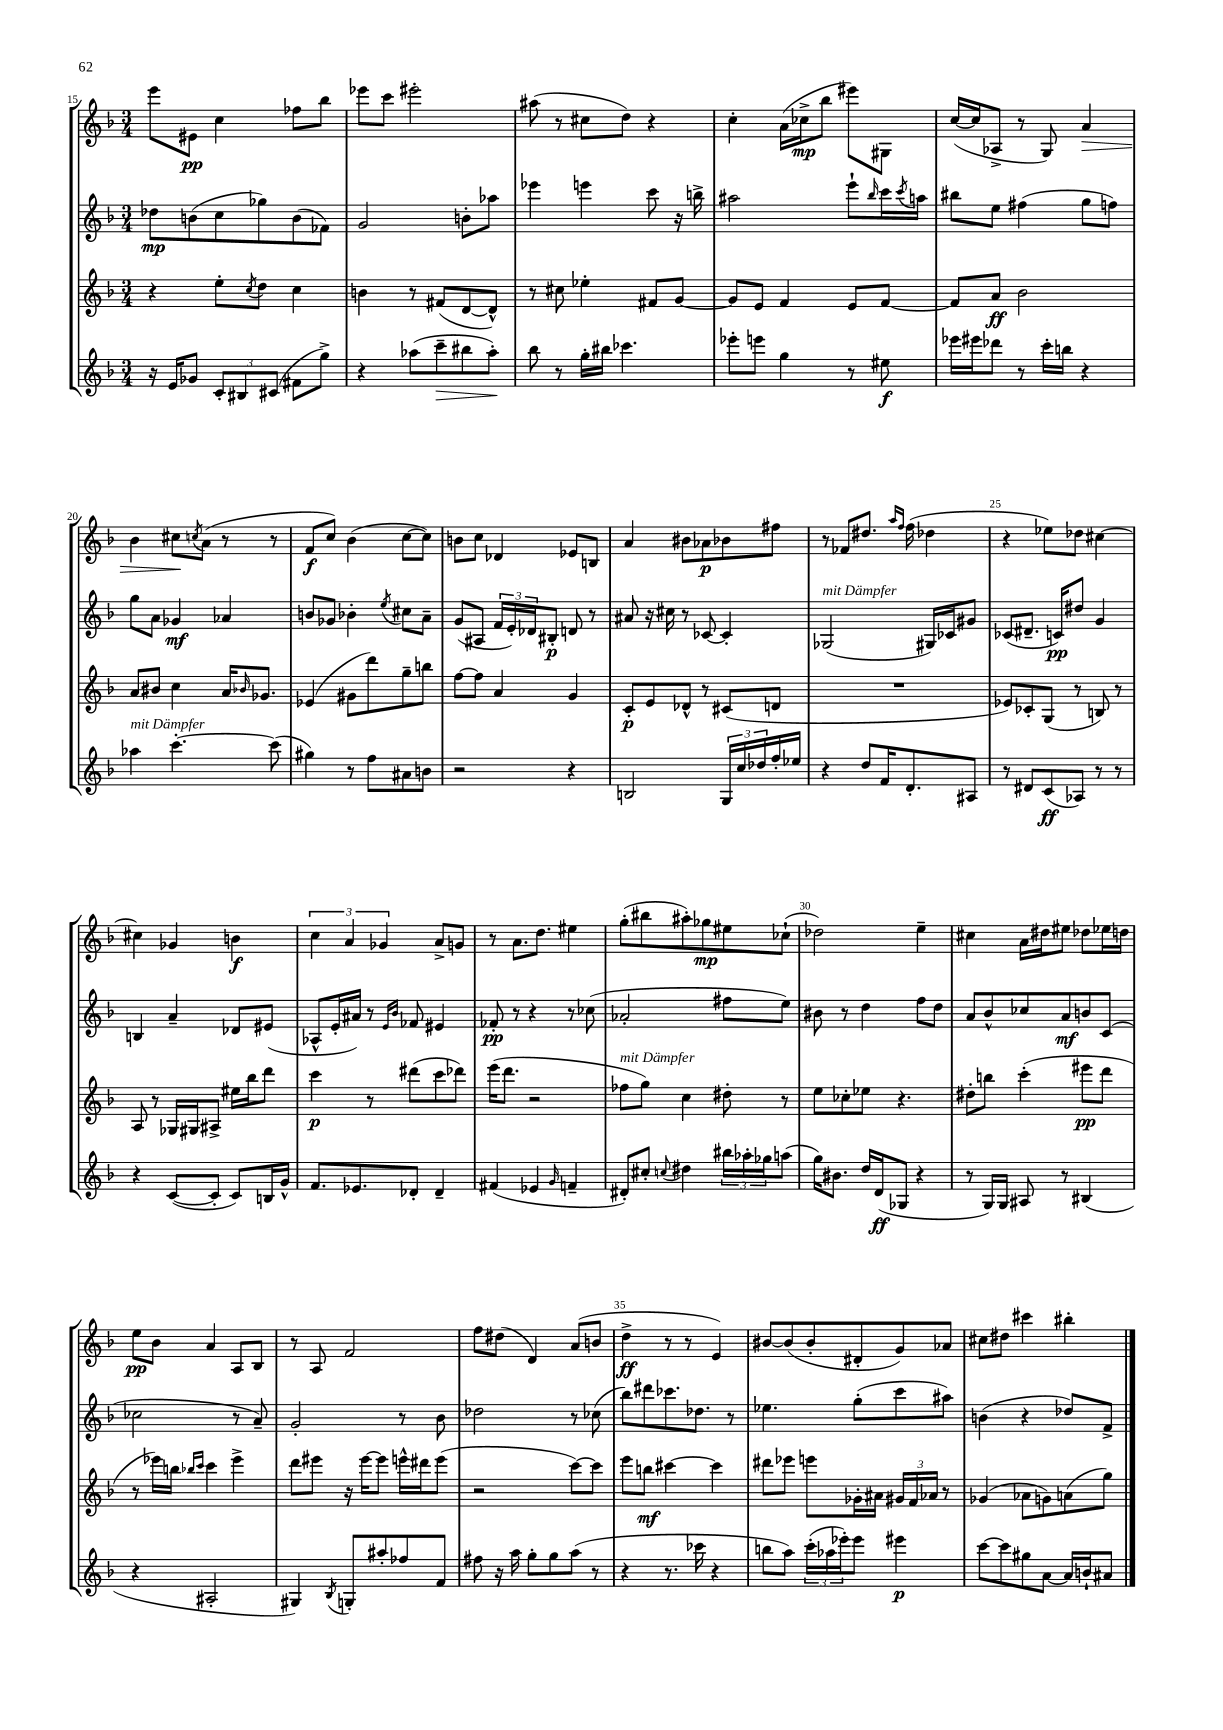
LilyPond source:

<<
\new StaffGroup <<
\new Staff = "s0" {
    \clef treble \key f \major \numericTimeSignature \time 3/4
    e'''8 eis'8\pp c''4 fes''8 bes''8 |
    ees'''8 c'''8 eis'''2-. |
    ais''8( r8 cis''8 d''8) r4 |
    c''4-. a'16( ces''16->\mp bes''8 eis'''8) gis8 |
    c''16~( c''16 aes8-> r8 g8) a'4\> |
    bes'4 cis''8\! \acciaccatura { c''8 } a'8( r8 r8 |
    f'8\f c''8) bes'4( c''8~ c''8) |
    b'8 c''8 des'4 ees'8 b8 |
    a'4 bis'8 aes'8\p bes'8 fis''8 |
    r8 fes'8 dis''8. \grace { a''16 f''16 } f''16( des''4 |
    r4 ees''8) des''8 cis''4~ |
    cis''4 ges'4 b'4\f |
    \tuplet 3/2 { c''4 a'4 ges'4 } a'8-> g'8 |
    r8 a'8. d''8. eis''4 |
    g''8-.( bis''8 ais''8-.) ges''8\mp eis''8 ces''8-!( |
    des''2) e''4-- |
    cis''4 a'16 dis''16 eis''8 des''8 ees''16 d''16 |
    e''8\pp bes'8 a'4 a8 bes8 |
    r8 a8 f'2 |
    f''8 dis''8( d'4) a'8( b'8 |
    d''4->\ff r8 r8 e'4) |
    bis'8~ bis'8( bis'8-. dis'8-. g'8) aes'8 |
    cis''8 dis''8 cis'''4 bis''4-. \bar "|." |
}
\new Staff = "s1" {
    \clef treble \key f \major \numericTimeSignature \time 3/4
    des''8\mp b'8( c''8 ges''8) b'8( fes'8) |
    g'2 b'8-. aes''8 |
    ees'''4 e'''4 c'''8 r16 b''16-> |
    ais''2 e'''8-! \grace { bes''16 } c'''16 \acciaccatura { c'''8 } a''16 |
    bis''8 e''8 fis''4( g''8 f''8) |
    g''8 a'8 ges'4\mf aes'4 |
    b'8 ges'8 bes'4-. \acciaccatura { e''8 } cis''8 a'8-- |
    g'8( ais8 \tuplet 3/2 { f'16 e'16-.) des'16 } bis8-.\p d'8 r8 |
    ais'8 r16 cis''16 r8 ces'8~ ces'4-. |
    ges2^\markup { \italic "mit Dämpfer" }( gis16) ces'16 gis'8 |
    ces'8( dis'8.-- c'16\pp) dis''8 g'4 |
    b4 a'4-- des'8 eis'8( |
    aes8-^ e'16-. ais'16) r8 \grace { e'16 bes'16 } fes'8 eis'4 |
    fes'8-.\pp r8 r4 r8 ces''8( |
    aes'2-. fis''8 e''8) |
    bis'8 r8 d''4 f''8 d''8 |
    a'8 bes'8-^ ces''8 a'8\mf b'8 c'8( |
    ces''2 r8 a'8--) |
    g'2-. r8 bes'8 |
    des''2 r8 ces''8( |
    bes''8) dis'''8 ces'''8. des''8. r8 |
    ees''4. g''8-.( c'''8 ais''8) |
    b'4( r4 des''8) f'8-> \bar "|." |
}
\new Staff = "s2" {
    \clef treble \key f \major \numericTimeSignature \time 3/4
    r4 e''8-. \acciaccatura { c''8 } d''8 c''4 |
    b'4 r8 fis'8( d'8~ d'8-^) |
    r8 cis''8 ees''4-. fis'8 g'8~ |
    g'8 e'8 f'4 e'8 f'8~ |
    f'8 a'8\ff bes'2 |
    a'8 bis'8 c''4 a'16 \grace { bes'16 } ges'8. |
    ees'4( gis'8 d'''8) g''8-- b''8 |
    f''8~ f''8 a'4 g'4 |
    c'8-.\p e'8 des'8-^ r8 cis'8( d'8 |
    R2. |
    ees'8) ces'8-. g8( r8 b8) r8 |
    a8 r8 ges16 gis16 ais8-> eis''16 bes''16 d'''8 |
    c'''4\p r8 dis'''8( c'''8 des'''8) |
    e'''16( d'''8. r2 |
    fes''8^\markup { \italic "mit Dämpfer" } g''8) c''4 dis''8-. r8 |
    e''8 ces''8-. ees''8 r4. |
    dis''8-. b''8 c'''4-.( eis'''8\pp d'''8 |
    r8 ees'''16) b''16 \grace { bes''16 c'''16 } c'''4 ees'''4-> |
    d'''8 eis'''8 r16 eis'''16~ eis'''8 e'''16-^ dis'''16 e'''8( |
    r2 c'''8~) c'''8 |
    e'''8 b''8\mf cis'''4~ cis'''4 |
    dis'''8 ees'''8 e'''8 ges'16-. ais'16 \tuplet 3/2 { gis'16 f'16 aes'16 } r8 |
    ges'4( aes'8 g'8) a'8( g''8) \bar "|." |
}
\new Staff = "s3" {
    \clef treble \key f \major \numericTimeSignature \time 3/4
    r16 e'16 ges'8 \tuplet 3/2 { c'8-. bis8 cis'8( } fis'8 g''8->) |
    r4 aes''8( c'''8--\> bis''8 aes''8-.\!) |
    bes''8 r8 g''16-. bis''16 ces'''4. |
    ees'''8-. e'''8 g''4 r8 eis''8\f |
    ees'''16 eis'''16 des'''8 r8 c'''16-. b''16 r4 |
    aes''4^\markup { \italic "mit Dämpfer" } c'''4.~-. c'''8( |
    gis''4) r8 f''8 ais'8 b'8 |
    r2 r4 |
    b2 \tuplet 3/2 { g16 c''16 des''16 } f''16-. ees''16 |
    r4 d''8 f'16 d'8.-. ais8 |
    r8 dis'8 c'8\ff( aes8) r8 r8 |
    r4 c'8~( c'8-. c'8) b16 g'16-^ |
    f'8. ees'8. des'8-. des'4-- |
    fis'4( ees'4 \grace { g'16 } f'4-- |
    dis'8-.) cis''8-. \appoggiatura { c''8 } dis''4 \tuplet 3/2 { bis''16 aes''16-. ges''16 } a''8( |
    g''16) bis'8. d''16 d'16\ff( ges8 r4 |
    r8 g16) g16 ais8 r8 bis4( |
    r4 ais2-. |
    gis4) \acciaccatura { bes8 } g8-. ais''8-. fes''8 f'8 |
    fis''8 r16 a''16 g''8-. g''8 a''8( r8 |
    r4 r8. ces'''16 r4 |
    b''8 a''8) \tuplet 3/2 { c'''16-.( aes''16 ees'''16-.) } ees'''8 eis'''4\p |
    c'''8~ c'''8 gis''8 a'8~ a'16 b'16-! ais'8 \bar "|." |
}
>>
>>
\layout { \context { \Score currentBarNumber = #15 \override BarNumber.break-visibility = ##(#f #t #t) barNumberVisibility = #(every-nth-bar-number-visible 5) } }
